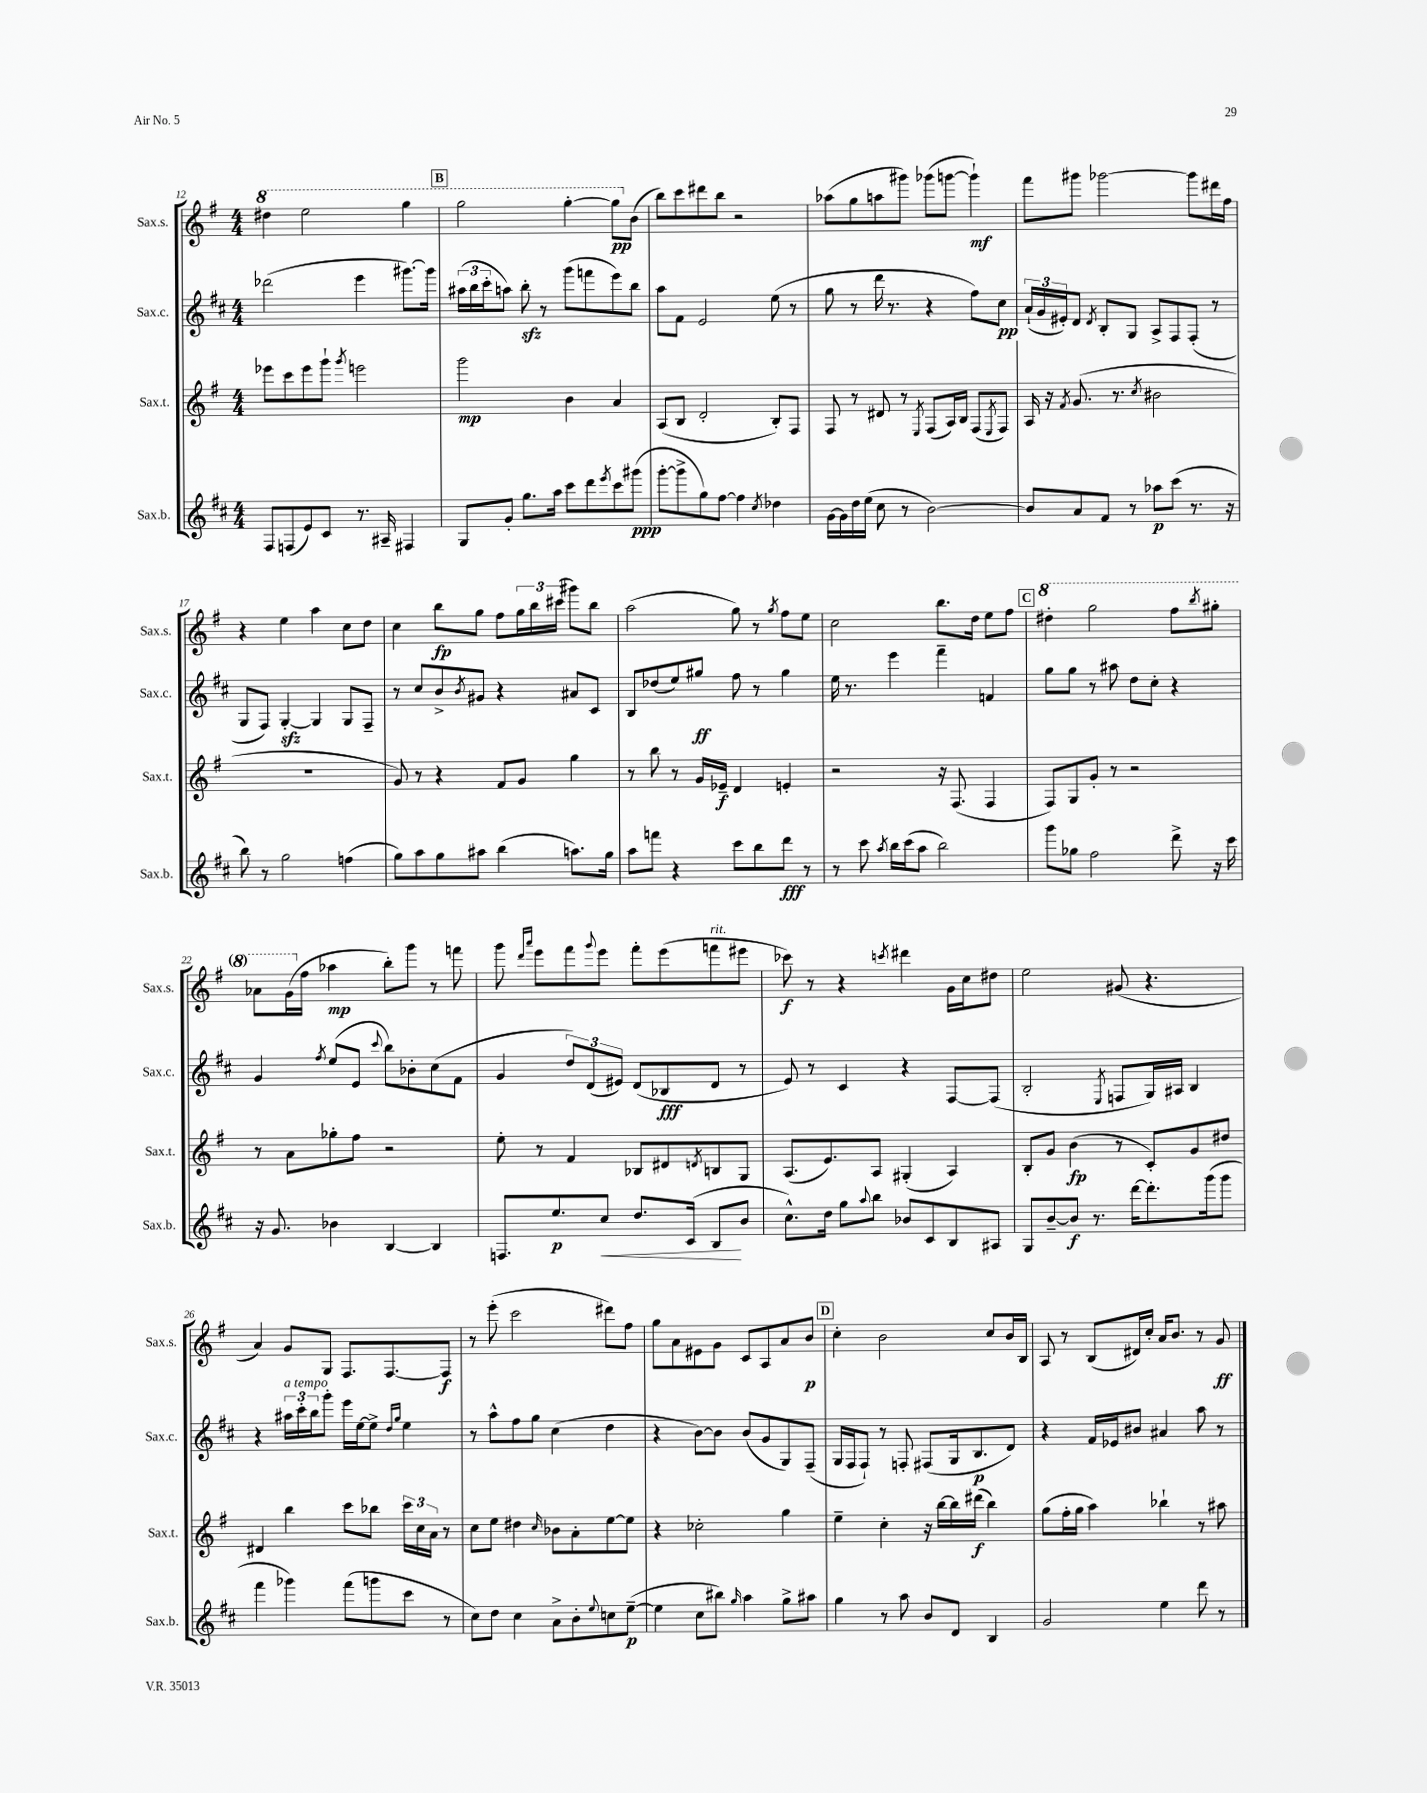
<<
\new StaffGroup <<
\new Staff = "s0" \with { instrumentName = "Sax.s." shortInstrumentName = "Sax.s." } {
    \clef treble \key g \major \numericTimeSignature \time 4/4
    \ottava #1 dis'''4 e'''2 g'''4 |
    \mark \markup { \box "B" } g'''2 g'''4~-. g'''8\pp \ottava #0 b'8( |
    b''8) c'''8 dis'''8 b''8 r2 |
    aes''8( g''8 a''8 gis'''8) ges'''8( g'''8~ g'''4-!\mf) |
    fis'''8 gis'''8 ges'''2~ ges'''8 dis'''16 fis''16 |
    r4 e''4 a''4 c''8 d''8 |
    c''4 b''8\fp g''8 fis''8 \tuplet 3/2 { g''16 b''16 cis'''16( } gis'''8) b''8 |
    a''2( g''8) r8 \acciaccatura { g''8 } fis''8 e''8 |
    c''2 b''8. d''16 e''8 fis''8 |
    \mark \markup { \box "C" } \ottava #1 dis'''4-. g'''2 fis'''8 \acciaccatura { b'''8 } gis'''8-. |
    aes''8 g''16( \ottava #0 fis''16 aes''!4\mp b''8-.) g'''8 r8 f'''8 |
    g'''8 \grace { d'''16 a'''16 } e'''8 fis'''8 \appoggiatura { g'''8 } e'''8 fis'''8-. e'''8( f'''8^\markup { \italic "rit." } eis'''8 |
    ces'''8\f) r8 r4 \acciaccatura { c'''8 } dis'''4 g'16 c''16 dis''8 |
    e''2 gis'8( r4. |
    a'4) g'8 g8 fis8. fis8.~ fis8\f |
    r8 e'''8-.( c'''2 dis'''8) fis''8 |
    g''8 a'8 eis'8 g'8 c'8 a8 a'8 b'8\p |
    \mark \markup { \box "D" } c''4-. b'2 c''8 b'16 b16 |
    a8 r8 b8( dis'16) c''16-. a'16 b'8. r8 g'8\ff \bar "|." |
}
\new Staff = "s1" \with { instrumentName = "Sax.c." shortInstrumentName = "Sax.c." } {
    \clef treble \key d \major \numericTimeSignature \time 4/4
    des'''2( e'''4 gis'''8.~) gis'''16 |
    \mark \markup { \box "B" } \tuplet 3/2 { ais''16( b''16 cis'''16-. } a''8) b''8-.\sfz r8 g'''8( f'''8 e'''8) b''8 |
    a''8 fis'8 e'2 e''8( r8 |
    g''8 r8 d'''16 r8. r4 fis''8) cis''8\pp |
    \tuplet 3/2 { a'16-!( g'16 eis'16-.) } d'8 \acciaccatura { d'8 } b8-. g8 a8-> fis8 fis8-.( r8 |
    g8 fis8) g4~-.\sfz g4 g8 fis8-- |
    r8 cis''8 b'8-> \acciaccatura { b'8 } gis'8 r4 ais'8 cis'8 |
    b8 des''8( e''8) gis''8\ff fis''8 r8 gis''4 |
    e''16 r8. e'''4 fis'''4-- f'4 |
    \mark \markup { \box "C" } g''8 g''8 r8 ais''8 d''8 cis''8-. r4 |
    g'4 \acciaccatura { fis''8 } e''8( e'8 \appoggiatura { cis'''8 } b''8) bes'8-. cis''8( fis'8 |
    g'4 \tuplet 3/2 { d''8) d'8( eis'8) } d'8( bes8\fff d'8 r8 |
    e'8) r8 cis'4 r4 fis8~ fis8( |
    b2-. \acciaccatura { e8 } f8 g16) ais16 b4 |
    r4 \tuplet 3/2 { ais''16^\markup { \italic "a tempo" } cis'''16-. b''16 } g'''8-. e'''16 e''16~ e''8-> \grace { d''16 g''16 } e''4 |
    r8 a''8-^ fis''8 g''8 cis''4( d''4 |
    r4 b'8~) b'8 b'8( g'8 g8) fis8--( |
    \mark \markup { \box "D" } g16 fis16 fis8-!) r8 f8-. fis8( g16 b8.\p d'8) |
    r4 fis'16 ees'16 bis'8 ais'4 a''8 r8 \bar "|." |
}
\new Staff = "s2" \with { instrumentName = "Sax.t." shortInstrumentName = "Sax.t." } {
    \clef treble \key g \major \numericTimeSignature \time 4/4
    ees'''8 c'''8 ees'''8 g'''8-! \acciaccatura { g'''8 } e'''2 |
    \mark \markup { \box "B" } g'''2\mp b'4 a'4 |
    a8( b8 d'2-. b8-.) fis8 |
    fis8 r8 dis'8 r8 \acciaccatura { e8 } fis8( a16) b16 fis8( \acciaccatura { e8 } fis8) |
    a16 r16 \acciaccatura { fis'8 } g'8.( r8. \acciaccatura { c''8 } bis'2 |
    R1 |
    g'8) r8 r4 fis'8 g'8 g''4 |
    r8 b''8 r8 g'16 ees'16--\f d'4 e'4-. |
    r2 r16 fis8.( fis4 |
    \mark \markup { \box "C" } fis8) g8 g'8-. r8 r2 |
    r8 a'8 ges''8-. fis''8 r2 |
    e''8-. r8 fis'4 bes8 dis'8 \acciaccatura { d'8 } b8 g8 |
    a8.( e'8.) a8 gis4-.( a4) |
    b8-. g'8 b'4\fp( r8 c'8-.) g'8 dis''8 |
    dis'4 b''4 c'''8 bes''8 \tuplet 3/2 { c'''16 c''16 a'16 } r8 |
    c''8 e''8 dis''4 \grace { c''16 } bes'8 a'8-. e''8~ e''8 |
    r4 ces''2-. g''4 |
    \mark \markup { \box "D" } e''4-- c''4-. r16 b''16~ b''16 dis'''16\f( b''4) |
    g''8( fis''16-. g''16 a''4) bes''4-! r8 ais''8 \bar "|." |
}
\new Staff = "s3" \with { instrumentName = "Sax.b." shortInstrumentName = "Sax.b." } {
    \clef treble \key d \major \numericTimeSignature \time 4/4
    fis8 f8( e'8) cis'8 r8. ais16-- fis4 |
    \mark \markup { \box "B" } g8 g'8-. g''8. a''16 cis'''8 d'''8 \acciaccatura { e'''8 } cis'''8 gis'''8\ppp( |
    g'''8~-. g'''8-> g''8) fis''8~ fis''4 \acciaccatura { cis''8 } des''4 |
    g'16~ g'16 d''16 e''16( cis''8 r8 b'2~) |
    b'8 a'8 fis'8 r8 aes''8\p cis'''8( r8. r16 |
    b''8) r8 g''2 f''4( |
    g''8) a''8 g''8 ais''8 b''4( a''8.) g''16 |
    a''8 f'''8 r4 cis'''8 b''8 d'''8\fff r8 |
    r8 cis'''8 \acciaccatura { a''8 } b''16 cis'''16( a''8 b''2) |
    \mark \markup { \box "C" } g'''8 ges''8 fis''2 d'''8-> r16 cis'''16 |
    r16 g'8. bes'4 b4~ b4 |
    f8. e''8.\p cis''8\< d''8. cis'16( b8\! b'8 |
    cis''8.-^) d''16 g''8 \appoggiatura { a''8 } b''8 bes'8 cis'8 b8 ais8 |
    g8 b'8~-- b'8\f r8. d'''16~ d'''8.-. g'''16( g'''8 |
    fis'''4 ges'''4) fis'''8( g'''8 cis'''8 r8 |
    cis''8) d''8 cis''4 a'8-> b'8-. \appoggiatura { e''8 } c''8 e''8~--\p( |
    e''4 cis''8 bis''8) \grace { g''16 } a''4 g''8-> ais''8 |
    \mark \markup { \box "D" } g''4 r8 a''8 b'8 d'8 b4 |
    g'2 e''4 d'''8 r8 \bar "|." |
}
>>
>>
\layout { \context { \Score currentBarNumber = #12 } }
